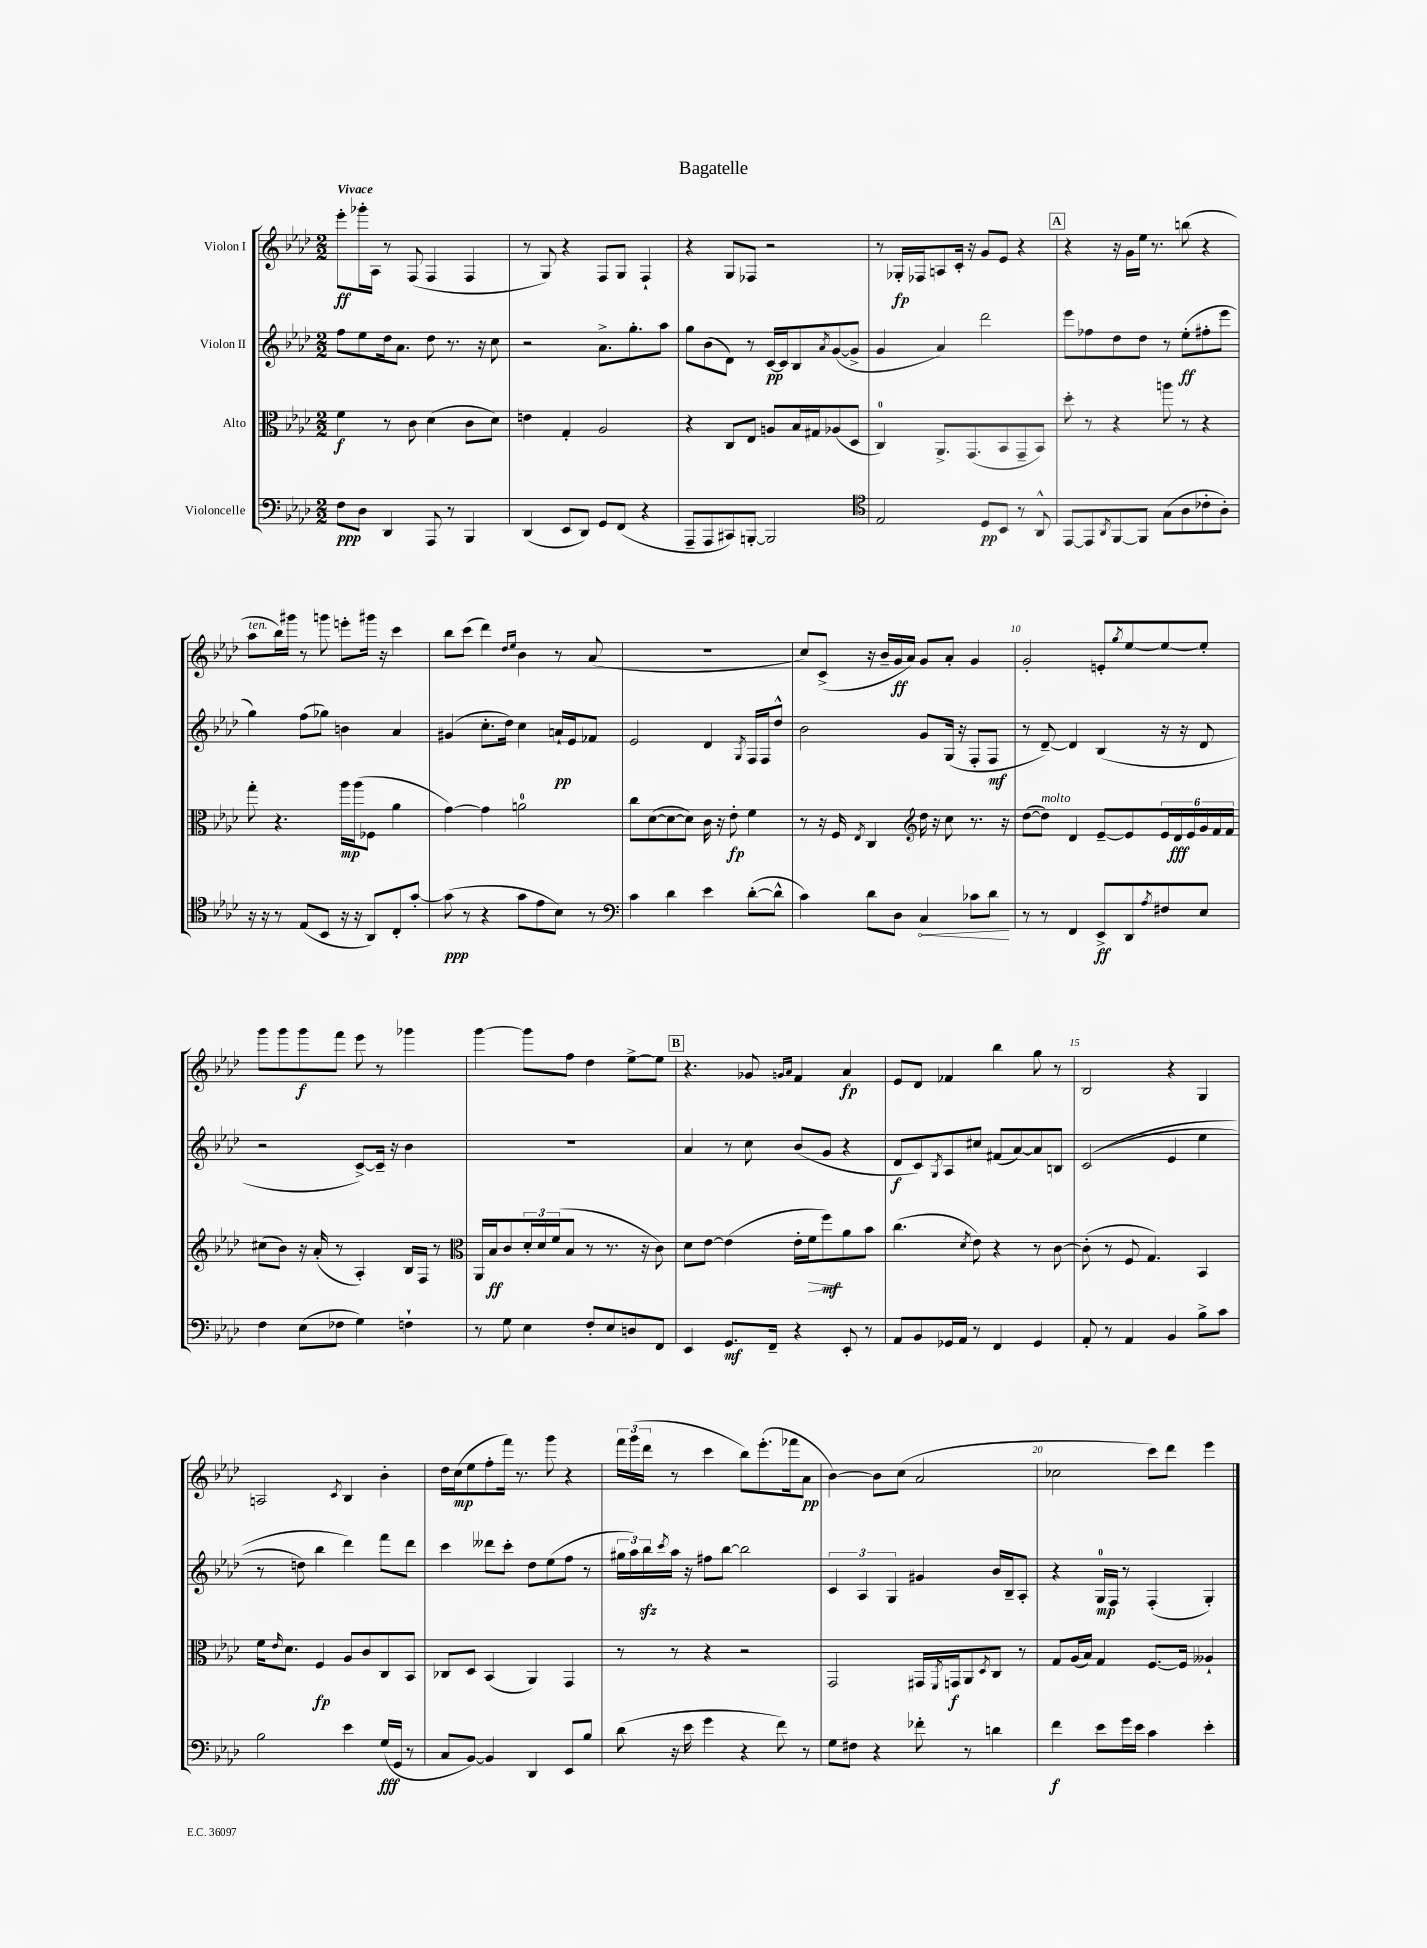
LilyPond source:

\header { title = "Bagatelle" }
<<
\new StaffGroup <<
\new Staff = "s0" \with { instrumentName = "Violon I" } {
    \clef treble \key aes \major \numericTimeSignature \time 2/2 \tempo "Vivace"
    ees'''8-.\ff ges'''16-. aes16 r8 f8( f4 f4 |
    r8 g8) r4 f8 g8 f4-! |
    r4 g8 fes8 r2 |
    r8 ges16-.\fp fes16 a8 c'16-. r16 g'8 ees'8 r4 |
    \mark \markup { \box "A" } r4 r16 g'16 ees''16 r8. b''8( r4 |
    aes''8^\markup { \italic "ten." } bes''16) gis'''16 r8 g'''8 e'''8-. gis'''16 r16 c'''4 |
    bes''8 c'''8( des'''4) \grace { des''16 ees''16 } bes'4 r8 aes'8( |
    R1 |
    c''8) c'8->( r16 bes'16-- g'16\ff aes'16) g'8 aes'8-. g'4 |
    g'2-. e'8-. \acciaccatura { g''8 } ees''8~ ees''8~ ees''8-. |
    g'''8 g'''8 g'''8\f f'''8 ees'''8 r8 ges'''4 |
    g'''4~ g'''8 f''8 des''4 ees''8~-> ees''8 |
    \mark \markup { \box "B" } r4. ges'8 \grace { g'16 aes'16 } f'4 aes'4\fp |
    ees'8 des'8 fes'4 bes''4 g''8 r8 |
    bes2 r4 g4 |
    a2 \acciaccatura { c'8 } bes4 bes'4-. |
    des''16 c''16\mp( ees''8 f''8-. f'''16) r8. g'''8 r4 |
    \tuplet 3/2 { f'''16 g'''16( des'''16 } r8 c'''4 bes''8) ees'''8.-.( fes'''16 aes'8\pp |
    bes'4~) bes'8 c''8( aes'2 |
    ces''2 c'''8) des'''8 ees'''4 \bar "|." |
}
\new Staff = "s1" \with { instrumentName = "Violon II" } {
    \clef treble \key aes \major \numericTimeSignature \time 2/2
    f''8 ees''8 des''16 aes'8. des''8 r8. r16 c''8 |
    r2 aes'8.-> g''8.-. aes''8 |
    g''8 bes'8( des'8) r8 c'16~\pp c'16 bes8 \acciaccatura { aes'8 } g'8~( g'8-> |
    g'4 aes'4) des'''2 |
    \mark \markup { \box "A" } ees'''8 fes''8 des''8 des''8 r8 ees''8-.\ff( fis''8-. ees'''8 |
    g''4) f''8( ges''8) b'4 aes'4 |
    gis'4( c''8.-. des''16) c''4 a'16-!\pp ees'16 fes'8 |
    ees'2 des'4 \acciaccatura { g8 } f16 f16 des''8-^ |
    bes'2 g'8 g16( r16 f8-. f8\mf |
    r8 des'8~--) des'4 bes4( r16 r16 des'8 |
    r2 c'8~->) c'16-- r16 bes'4 |
    R1 |
    \mark \markup { \box "B" } aes'4 r8 c''8 bes'8( g'8 r4 |
    des'8\f c'8) \acciaccatura { g8 } aes8 cis''8 fis'8( aes'8~) aes'8 b8 |
    c'2(\( ees'4 ees''4 |
    r8 d''8) bes''4 des'''4\) f'''8 des'''8 |
    c'''4 deses'''8 c'''8-. des''8 ees''8( f''8 r8 |
    \tuplet 3/2 { gis''16 aes''16) bes''16\sfz } \acciaccatura { c'''8 } aes''16 r16 fis''8 bes''8~ bes''2 |
    \tuplet 3/2 { c'4 aes4 g4 } gis'4 bes'16 bes16-- aes8-. |
    r4 g16-0\mp f16 r8 f4-.( g4-.) \bar "|." |
}
\new Staff = "s2" \with { instrumentName = "Alto" } {
    \clef alto \key aes \major \numericTimeSignature \time 2/2
    f'4\f r8 c'8 des'4( c'8 des'8) |
    e'4 g4-. aes2 |
    r4 c8 ees8 a8 bes16 gis16 aes8( des8 |
    c4-0) aes,8.-> g,8.( bes,8 g,8-- bes,8) |
    \mark \markup { \box "A" } des''8-. r8 r4 a''8 r8 r4 |
    g''8-. r4. aes''16\mp aes''16( fes8 aes'4 |
    g'4~) g'4 a'2-0 |
    c''8 des'8~( des'8~ des'8) c'16 r16 ees'8-.\fp f'4 |
    r8 r16 f16 \acciaccatura { ees8 } c4 \clef treble des''16 r16 c''8 r8. r16 |
    des''8~( des''8^\markup { \italic "molto" }) des'4 ees'8~-- ees'8 \tuplet 6/4 { ees'16 des'16\fff ees'16 g'16 f'16 f'16 } |
    cis''8( bes'8) r16 aes'16-.( r8 aes4-.) bes16 f16 r8 |
    \clef alto aes,16 bes16\ff c'8 \tuplet 3/2 { des'16-. des'16 f'16( } bes8 r8 r8. r16 c'8) |
    \mark \markup { \box "B" } des'8 ees'8~ ees'4( ees'16-. f'16\> f''8\mf\!) aes'8 bes'8 |
    c''4.( \acciaccatura { des'8 } ees'8) r4 r8 c'8~ |
    c'8-.( r8 f8 g4.) bes,4 |
    f'16 \grace { ees'16 } des'8. f4\fp aes8 c'8 c8 bes,8 |
    ces8 des8 bes,4( aes,4) g,4 |
    r8 r8 r4 r2 |
    g,2 gis,16 \acciaccatura { f,8 } g,16\f aes,8 \acciaccatura { des8 } c8 r8 |
    g8 aes16( bes16) g4 f8.~ f16 aeses4-! \bar "|." |
}
\new Staff = "s3" \with { instrumentName = "Violoncelle" } {
    \clef bass \key aes \major \numericTimeSignature \time 2/2
    f8\ppp des8 des,4 aes,,8 r8 bes,,4 |
    des,4( ees,8 des,8) g,8 f,8( r4 |
    aes,,8-- aes,,8 cis,8) b,,8~-. b,,2 |
    \clef tenor ees2 des8\pp bes,8 r8 aes,8-^ |
    \mark \markup { \box "A" } ees,8~ ees,8 \acciaccatura { aes,8 } f,8~ f,8 g8( aes8 ces'8-. aes8-.) |
    r16 r16 r8 ees8( bes,8 r16 r16 aes,8) c8-. g'8~-. |
    g'8\ppp( r8 r4 g'8 ees'8 bes8) r8 |
    \clef bass c'4 des'4 ees'4 des'8~-.( des'8-^ |
    c'4) des'8 des8 \once \override Hairpin.circled-tip = ##t c4\< ces'8 des'8\! |
    r8 r8 f,4 ees,8->\ff des,8 \acciaccatura { aes8 } fis8 ees8 |
    f4 ees8( fes8 g4) f4-! |
    r8 g8 ees4 f8-. ees8 d8 f,8 |
    \mark \markup { \box "B" } ees,4 g,8.\mf f,16-- r4 ees,8-. r8 |
    aes,8 bes,8 ges,16 aes,16 r8 f,4 ges,4 |
    aes,8-. r8 aes,4 bes,4 bes8-> c'8 |
    bes2 ees'4 g16\fff( g,16 r8 |
    c8 bes,8~) bes,4 des,4 ees,8 bes8 |
    des'8( r16 ees'16 g'4 r4 f'8) r8 |
    g8 fis8 r4 fes'8-. r8 d'4 |
    f'4\f ees'8 g'16 ees'16 c'4 ees'4-. \bar "|." |
}
>>
>>
\layout { \context { \Score \override BarNumber.break-visibility = ##(#f #t #t) barNumberVisibility = #(every-nth-bar-number-visible 5) } }
